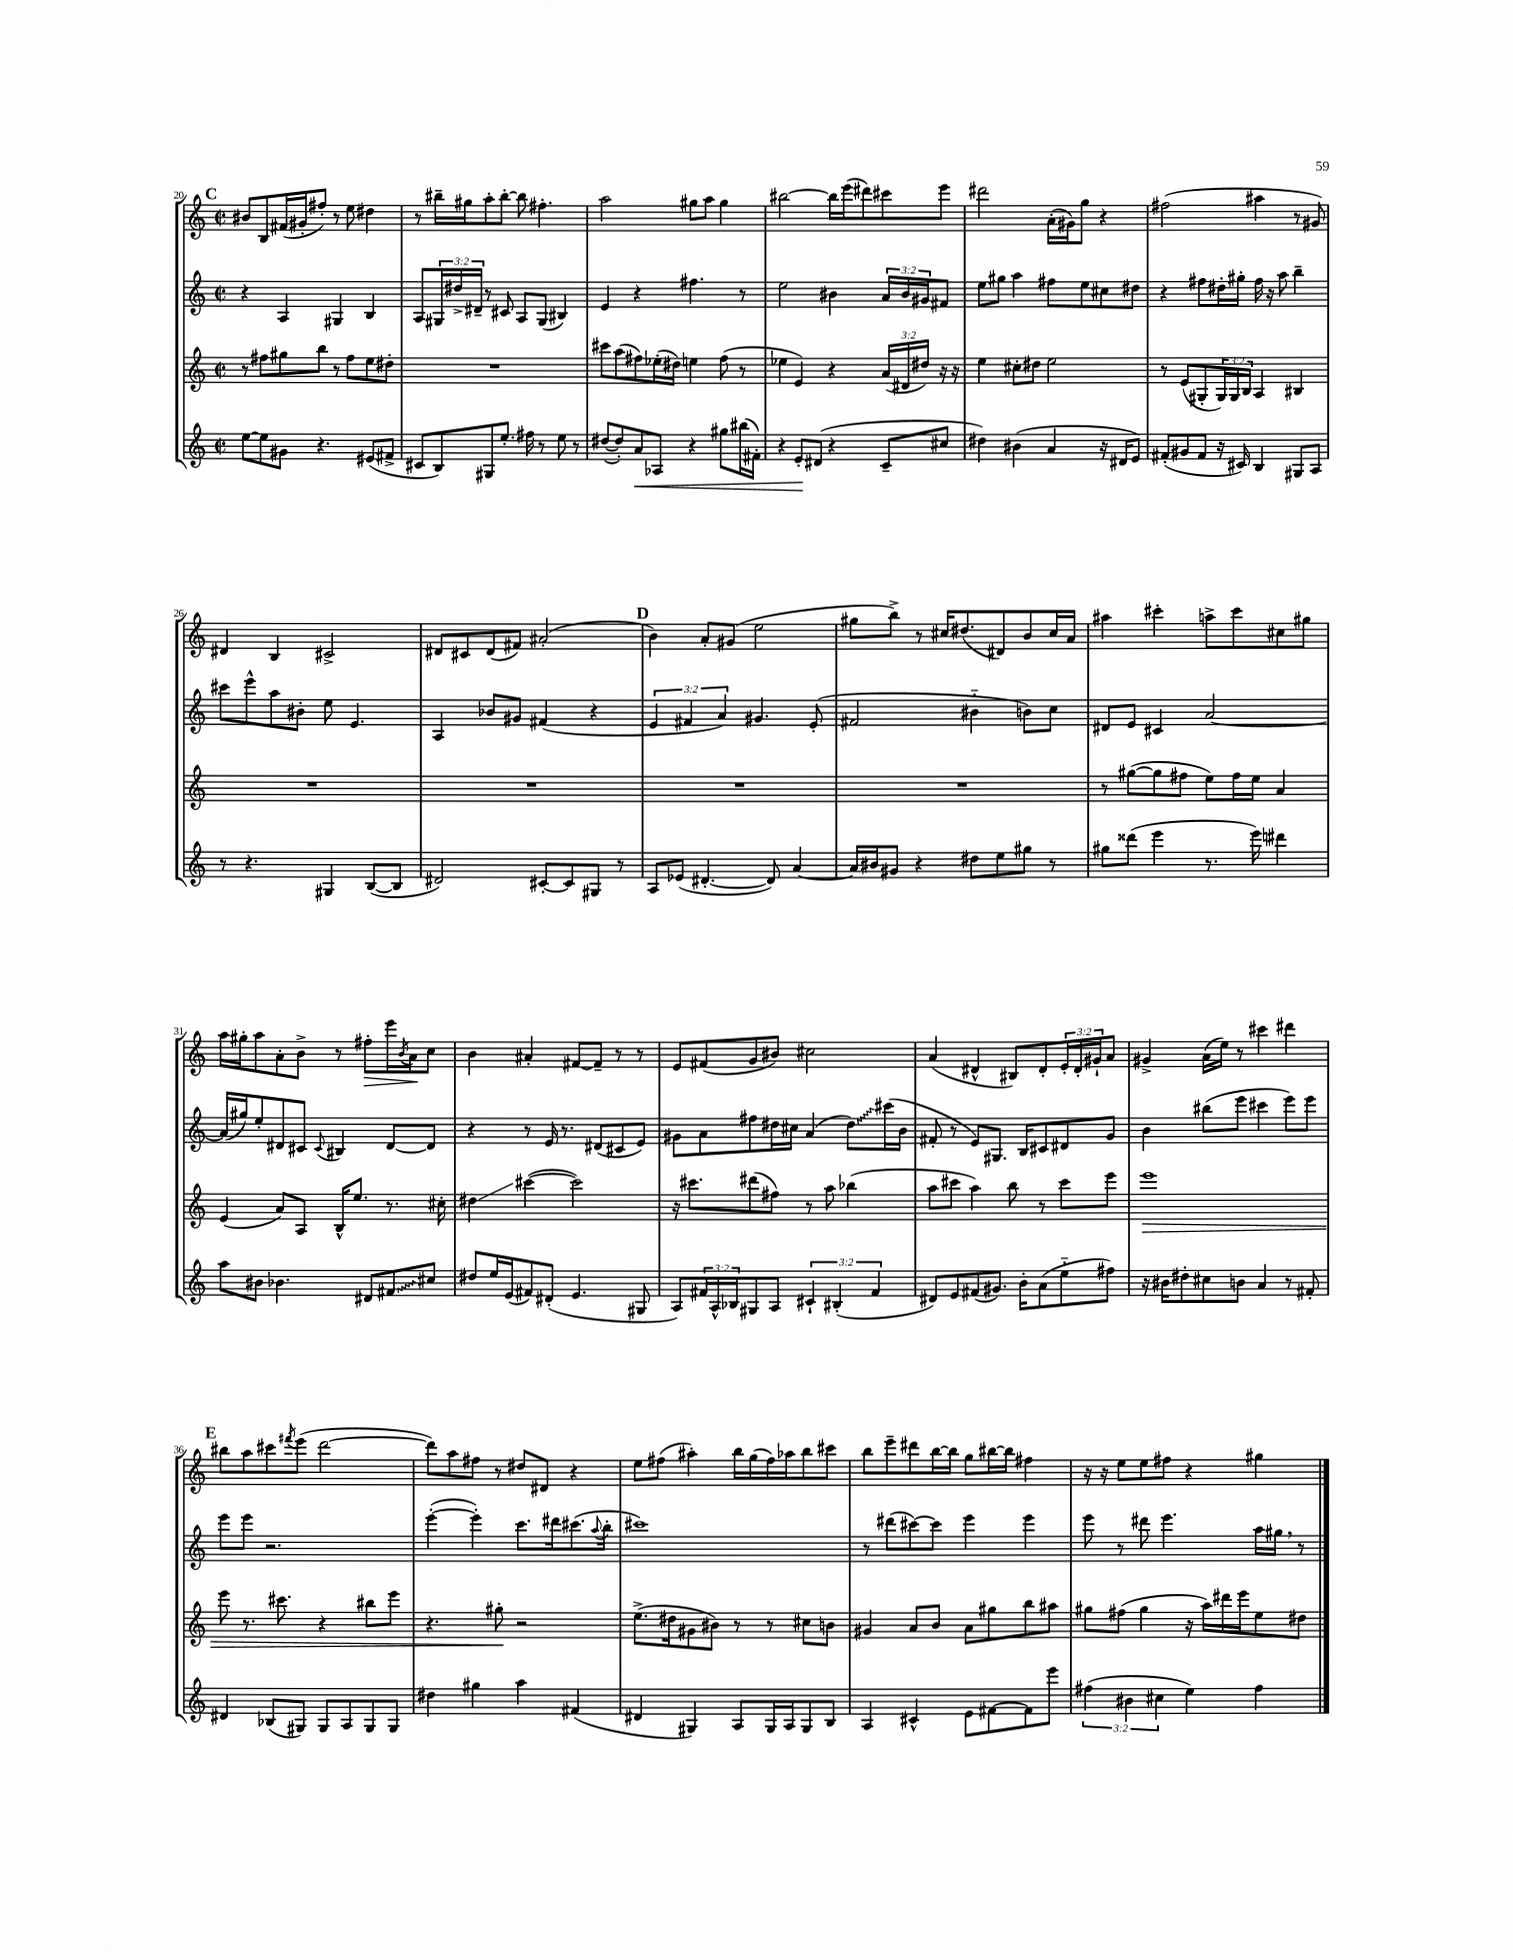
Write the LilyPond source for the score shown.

<<
\new StaffGroup <<
\new Staff = "s0" {
    \clef treble \key c \major \defaultTimeSignature \time 2/2 \override Staff.TupletNumber.text = #tuplet-number::calc-fraction-text
    \mark \markup { \bold "C" } bis'8 b8 fis'16( gis'16-. fis''8-.) r8 e''8 dis''4 |
    r8 bis''16-- gis''16 a''8-. bis''8~-. bis''8 fis''4.-. |
    a''2 gis''8 a''8 gis''4 |
    bis''2~ bis''16 e'''16( dis'''8) cis'''8 e'''8 |
    dis'''2 a'16-.( gis'16) g''8 r4 |
    fis''2( ais''4 r8 gis'8) |
    dis'4 b4 cis'2-> |
    dis'8 cis'8 dis'8( fis'8) ais'2-.( |
    \mark \markup { \bold "D" } b'4) a'8-. gis'8( e''2 |
    gis''8 b''8->) r8 cis''16 dis''8.( dis'8) b'8 cis''16 a'16 |
    ais''4 cis'''4-. a''8-> cis'''8 cis''8 gis''8 |
    a''16 gis''16-. a''8 a'8-. b'8-> r8 fis''8-.\> e'''16 \acciaccatura { b'8 } a'16\! c''8 |
    b'4 ais'4-. fis'8~ fis'8-- r8 r8 |
    e'8 fis'8( g'8 bis'8) cis''2 |
    a'4( dis'4-^ bis8) dis'8-. \tuplet 3/2 { e'16-. dis'16-. gis'16-! } a'8 |
    gis'4-> a'16( e''16) r8 cis'''4 dis'''4 |
    \mark \markup { \bold "E" } bis''8 a''8 cis'''8 \acciaccatura { fis'''8 } e'''8( d'''2~ |
    d'''8) a''8 fis''8 r8 dis''8 dis'8 r4 |
    e''8 fis''8( ais''4-.) b''16 g''16( fis''16) aes''16 b''8 cis'''8 |
    b''8 e'''8-- dis'''8 b''16~ b''16 g''8 bis''16~ bis''16 fis''4 |
    r16 r16 e''8 e''8 fis''8 r4 gis''4 \bar "|." |
}
\new Staff = "s1" {
    \clef treble \key c \major \defaultTimeSignature \time 2/2 \override Staff.TupletNumber.text = #tuplet-number::calc-fraction-text
    \mark \markup { \bold "C" } r4 a4 gis4 b4 |
    a8 \tuplet 3/2 { gis16 dis''16-> dis'16-- } r8 cis'8 a8 gis8( bis4) |
    e'4 r4 fis''4. r8 |
    e''2 bis'4 \tuplet 3/2 { a'16 bis'16 gis'16 } fis'8 |
    e''8 gis''8 a''4 fis''8 e''8 cis''8 dis''8 |
    r4 fis''8 dis''16-. gis''16-. fis''16 r16 a''8 b''4-- |
    cis'''8 e'''8-^ a''8 bis'8-. e''8 e'4. |
    a4 bes'8 gis'8 fis'4( r4 |
    \mark \markup { \bold "D" } \tuplet 3/2 { e'4 fis'4 a'4) } gis'4. e'8-.( |
    fis'2 bis'4-_ b'8) c''8 |
    dis'8 e'8 cis'4 a'2~ |
    a'16( gis''16) e''8-. dis'8 cis'8 \appoggiatura { cis'8 } bis4 dis'8~ dis'8 |
    r4 r8 e'16 r8. dis'8( cis'8 e'8) |
    gis'8 a'8 fis''8 dis''16 cis''16 a'4( \once \override Glissando.style = #'zigzag dis''8\glissando) cis'''16( b'16 |
    fis'8-. r8 e'8) gis8. b16 cis'8 dis'8 g'8 |
    b'4 bis''8( e'''8 cis'''4 e'''8) e'''8 |
    \mark \markup { \bold "E" } e'''8 e'''8 r2. |
    e'''4~-.( e'''4-.) c'''8. dis'''16 cis'''8.( \appoggiatura { a''8 } b''16-. |
    cis'''1) |
    r8 dis'''8( cis'''8~) cis'''8 e'''4 e'''4 |
    e'''8 r8 dis'''8 e'''4. a''16 gis''16 \breathe r8 \bar "|." |
}
\new Staff = "s2" {
    \clef treble \key c \major \defaultTimeSignature \time 2/2 \override Staff.TupletNumber.text = #tuplet-number::calc-fraction-text
    \mark \markup { \bold "C" } r8 fis''8 gis''8 b''8 r8 fis''8 e''8 dis''8-. |
    R1 |
    cis'''8 a''8( fis''8) ees''16-.( dis''16) e''4 fis''8( r8 |
    ees''4 e'4) r4 \tuplet 3/2 { a'16( dis'16 dis''16) } r16 r16 |
    e''4 cis''8-. dis''8 e''2 |
    r8 e'8( gis8-. \tuplet 3/2 { gis16) gis16 b16 } a4 bis4 |
    R1 |
    R1 |
    \mark \markup { \bold "D" } R1 |
    R1 |
    r8 gis''8~( gis''8 fis''8 e''8) fis''16 e''16 a'4 |
    e'4( a'8) a8 b16-^ e''8. r8. cis''16-. |
    dis''4\glissando cis'''4~( cis'''2) |
    r16 cis'''8. dis'''8( fis''8) r8 a''8 bes''4( |
    a''8 cis'''8 a''4) b''8 r8 cis'''8 e'''8 |
    e'''1\> |
    \mark \markup { \bold "E" } e'''8 r8. cis'''8. r4 bis''8 e'''8 |
    r4. gis''8-.\! r2 |
    e''8.->( dis''16 gis'8 bis'8) r8 r8 cis''8 b'8 |
    gis'4 a'8 b'8 a'8 gis''8 b''8 ais''8 |
    gis''8 fis''8( gis''4 r16 a''16) dis'''16 e'''16 e''8 dis''8 \bar "|." |
}
\new Staff = "s3" {
    \clef treble \key c \major \defaultTimeSignature \time 2/2 \override Staff.TupletNumber.text = #tuplet-number::calc-fraction-text
    \mark \markup { \bold "C" } e''8~ e''8 gis'8 r4. eis'8( fis'8-> |
    cis'8 b8) gis8 e''8.-. fis''16 r8 e''8 r8 |
    dis''8~( dis''8-.) a'8\< aes8 r4 gis''8 bis''16( fis'16-.) |
    r4 e'8-.\! dis'8( r4 c'8-- cis''8 |
    dis''4) bis'4( a'4 r16 dis'16 e'8) |
    fis'8-.( gis'8 fis'8 r16 cis'16) b4 gis8 a8 |
    r8 r4. gis4 b8~( b8 |
    dis'2) cis'8~-. cis'8 gis8 r8 |
    \mark \markup { \bold "D" } a8 ees'8( dis'4.~-. dis'8) a'4~ |
    a'16 bis'16 gis'8 r4 dis''8 e''8 gis''8 r8 |
    gis''8 disis'''8( e'''4 r8. e'''16) dis'''4 |
    a''8 bis'8 bes'4. dis'8 \once \override Glissando.style = #'zigzag fis'8\glissando cis''8 |
    dis''8 e''16 e'16( fis'8) dis'8-.( e'4. gis8 |
    a8) \tuplet 3/2 { fis'16 a16-^ bes16 } gis8 a8 \tuplet 3/2 { cis'4-! bis4-.( fis'4 } |
    dis'8) e'8 fis'8( gis'8.) b'16-. a'8( e''8-_ fis''8) |
    r16 bis'16 dis''8-. cis''8 b'8 a'4 r8 fis'8-. |
    \mark \markup { \bold "E" } dis'4 bes8( gis8) gis8 a8 gis8 gis8 |
    dis''4 gis''4 a''4 fis'4( |
    dis'4 gis4) a8 gis16 a16 gis8 b8 |
    a4 cis'4-^ e'8 fis'8~ fis'8 e'''8 |
    \tuplet 3/2 { fis''4( bis'4 cis''4 } e''4) fis''4 \bar "|." |
}
>>
>>
\layout { \context { \Score currentBarNumber = #20 } }
